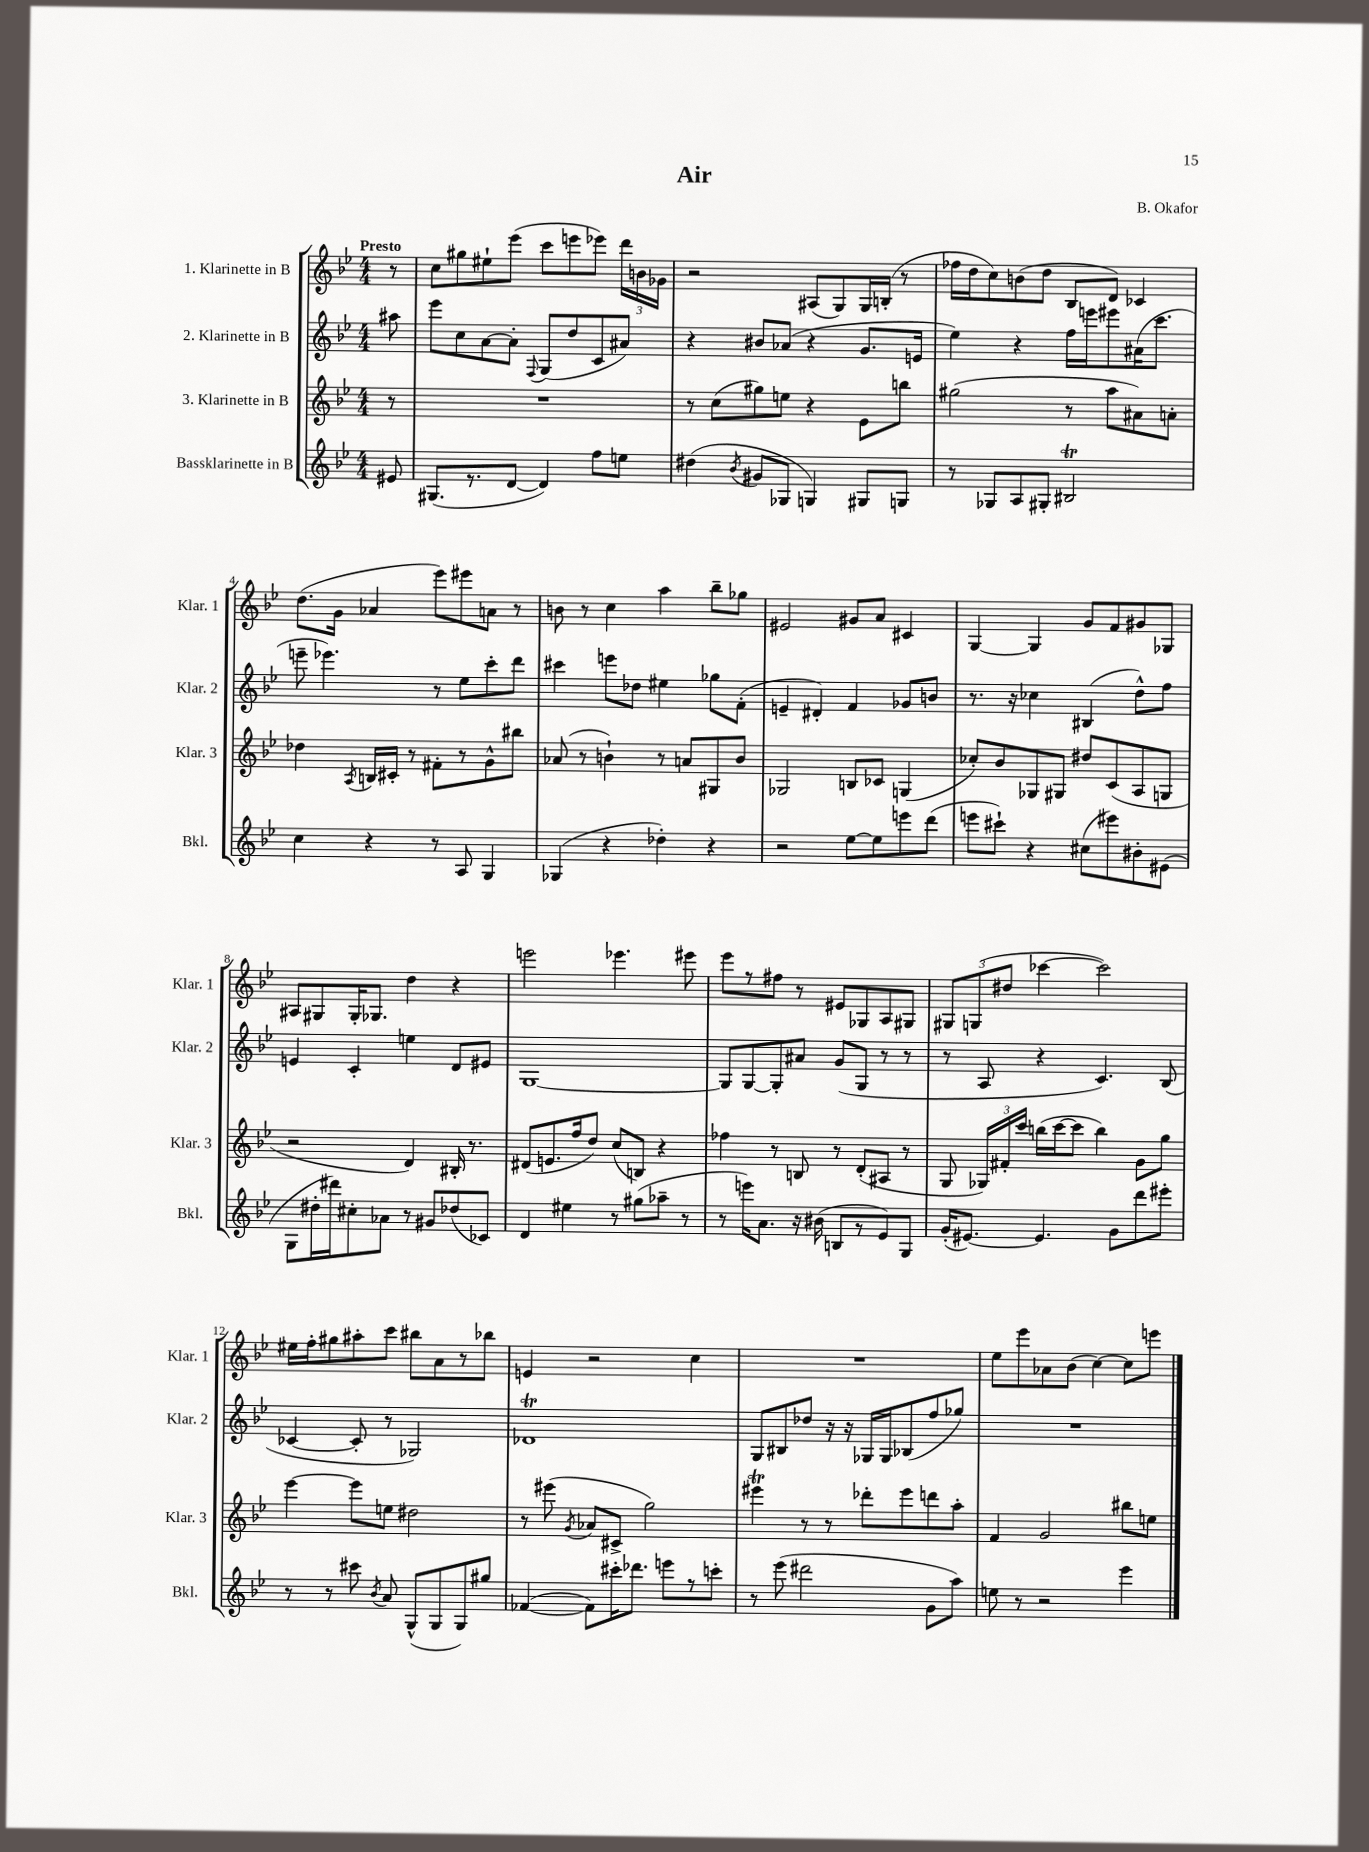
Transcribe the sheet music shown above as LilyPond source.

\header { title = "Air" composer = "B. Okafor" }
<<
\new StaffGroup <<
\new Staff = "s0" \with { instrumentName = "1. Klarinette in B" shortInstrumentName = "Klar. 1" } {
    \clef treble \key bes \major \numericTimeSignature \time 4/4 \partial 8 \tempo "Presto"
    \autoBeamOff r8 |
    c''8[ gis''8 eis''8-! ees'''8]( c'''8[ e'''8 ees'''8]) \tuplet 3/2 { d'''16[ b'16 ges'16] } |
    r2 ais8[( g8) g16 b16]-.( r8 |
    fes''16[ d''16 c''8) b'8( d''8] bes8[ d'8]) ces'4 |
    d''8.[( g'16] aes'4 ees'''8[) eis'''8 a'8] r8 |
    b'8 r8 c''4 a''4 bes''8[-- ges''8] |
    eis'2 gis'8[ a'8] cis'4 |
    g4~ g4 g'8[ f'8 gis'8 ges8] |
    ais8[ gis8 gis16-. ges8.] d''4 r4 |
    e'''2 ees'''4. eis'''8 |
    ees'''8[ r8 fis''8] r8 eis'8[ ges8 a8 gis8] |
    \tuplet 3/2 { gis8[ g8( dis''8] } ces'''4~ ces'''2) |
    eis''16[ f''16-. gis''8 ais''8-. c'''8] bis''8[ a'8 r8 bes''8] |
    e'4 r2 c''4 |
    R1 |
    ees''8[ ees'''8 aes'8 bes'8]( c''4~) c''8[ e'''8] \bar "|." |
}
\new Staff = "s1" \with { instrumentName = "2. Klarinette in B" shortInstrumentName = "Klar. 2" } {
    \clef treble \key bes \major \numericTimeSignature \time 4/4 \partial 8
    \autoBeamOff ais''8 |
    ees'''8[ c''8 a'8~ a'8]-. \appoggiatura { f8 } g8[( d''8 c'8 ais'8]) |
    r4 bis'8[ aes'8]( r4 g'8.[ e'16] |
    ees''4) r4 f''16[ e'''16 eis'''8 ais'16( c'''8.] |
    e'''8-- ees'''4.) r8 ees''8[ c'''8-. d'''8] |
    cis'''4 e'''8[ des''8] eis''4 ges''8[ f'8]-.( |
    e'4-- dis'4-.) f'4 ges'8[ b'8] |
    r8. r16 ces''4 bis4( d''8[-^) f''8] |
    e'4 c'4-. e''4 d'8[ eis'8] |
    g1~ |
    g8[ g8~ g8-. ais'8] g'8[( g8] r8 r8 |
    r8 a8 r4 c'4.) bes8( |
    ces'4~ ces'8-. r8 ges2) |
    des'1\trill |
    g8[ bis8 des''8] r16 r16 ges16[ ges16 bes8( f''8 ges''8]) |
    R1 \bar "|." |
}
\new Staff = "s2" \with { instrumentName = "3. Klarinette in B" shortInstrumentName = "Klar. 3" } {
    \clef treble \key bes \major \numericTimeSignature \time 4/4 \partial 8
    \autoBeamOff r8 |
    R1 |
    r8 c''8[( gis''8) e''8] r4 ees'8[ b''8] |
    gis''2( r8 a''8[ ais'8) a'8]-. |
    des''4 \acciaccatura { a8 } b16[ cis'16]-. r8 fis'8[-. r8 g'8-^ bis''8] |
    aes'8( r8 b'4-!) r8 a'8[ gis8 b'8] |
    ges2 b8[ ces'8] g4( |
    ces''8[-.) bes'8 ges8 gis8] dis''8[ c'8( a8 g8] |
    r2 d'4) bis16-. r8. |
    dis'8[( e'8. f''16 d''8]) c''8[( b8]) r4 |
    fes''4 r8 b8 r8 d'8[-.( ais8] r8 |
    g8 \tuplet 3/2 { ges16[) fis'16-. c'''16] } b''16[( c'''16~ c'''8] b''4) g'8[ g''8] |
    ees'''4~ ees'''8[ e''8] dis''2 |
    r8 eis'''8( \acciaccatura { g'8 } aes'8[ cis'8]-> g''2) |
    eis'''4\trill r8 r8 des'''8[-. eis'''8 d'''8 a''8]-. |
    f'4 g'2 bis''8[ e''8] \bar "|." |
}
\new Staff = "s3" \with { instrumentName = "Bassklarinette in B" shortInstrumentName = "Bkl." } {
    \clef treble \key bes \major \numericTimeSignature \time 4/4 \partial 8
    \autoBeamOff eis'8 |
    gis8.[( r8. d'8]~ d'4) f''8[ e''8] |
    dis''4( \acciaccatura { bes'8 } gis'8[ ges8] g4) gis8[ g8] |
    r8 ges8[ a8 gis8]-. bis2\trill |
    c''4 r4 r8 a8 g4 |
    ges4( r4 des''4-.) r4 |
    r2 ees''8[~ ees''8 e'''8 d'''8]( |
    e'''8[ cis'''8]-!) r4 cis''8[( eis'''8) bis'8-. eis'8]( |
    g8[ dis''16-. dis'''16) cis''8-. aes'8] r8 gis'8[ des''8( ces'8]) |
    d'4 eis''4 r8 gis''8[( aes''8]-- r8 |
    r8 e'''16[) a'8.] r16 bis'16( b8[ r8 ees'8) g8] |
    g'16[-.( eis'8.]~) eis'4. g'8[ d'''8 eis'''8]-. |
    r8 r8 cis'''8 \acciaccatura { bes'8 } a'8 g8[-^( g8 g8) gis''8] |
    fes'4~( fes'8[) cis'''16-. des'''8.] e'''8[ r8 c'''8]-. |
    r8 ees'''8( dis'''2 g'8[ a''8]) |
    e''8 r8 r2 ees'''4 \bar "|." |
}
>>
>>
